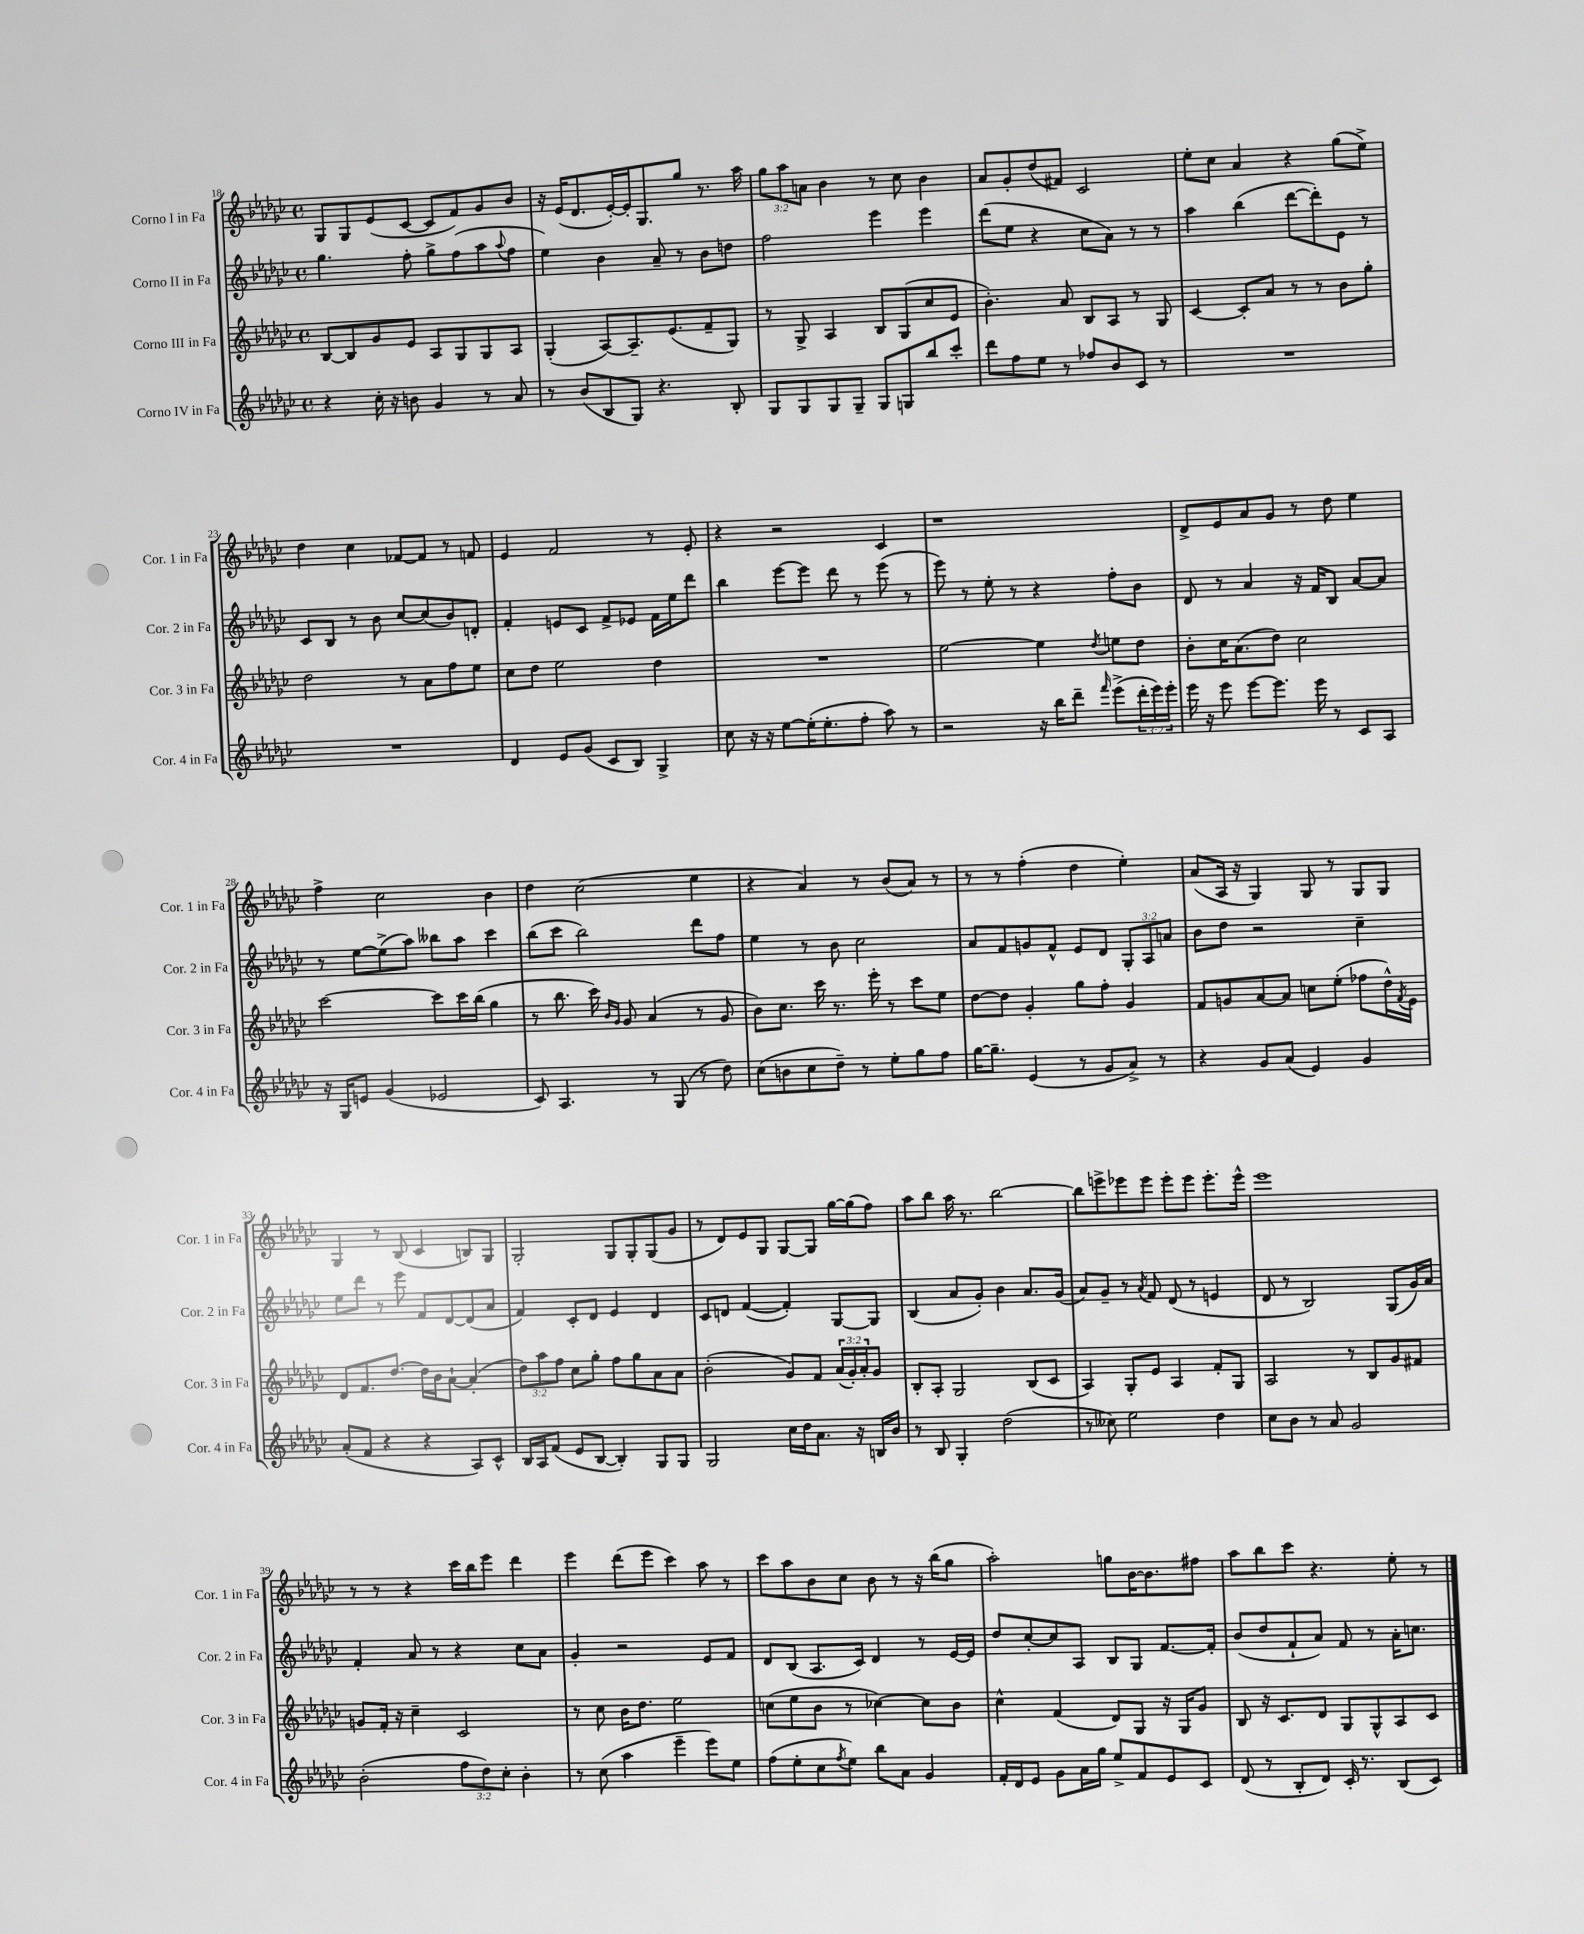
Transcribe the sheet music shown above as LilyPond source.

<<
\new StaffGroup <<
\new Staff = "s0" \with { instrumentName = "Corno I in Fa" shortInstrumentName = "Cor. 1 in Fa" } {
    \clef treble \key ges \major \defaultTimeSignature \time 4/4 \override Staff.TupletNumber.text = #tuplet-number::calc-fraction-text
    ges8 ges8 ees'8( ces'8~ ces'8 f'8) ges'8 bes'8 |
    r16 ees'16( des'8. ees'16~-.) ees'16-. ges8. ges''8 r8. aes''16 |
    \tuplet 3/2 { ges''8 aes''8 a'8 } bes'4 r8 ces''8 bes'4 |
    aes'8 ges'8-. des''8( fis'8) ces'2 |
    ees''8-. ces''8 aes'4 r4 ges''8( ees''8->) |
    des''4 ces''4 fes'8~ fes'8 r8 f'8 |
    ees'4 f'2 r8 ees'8-. |
    r4 r2 ces'4 |
    r1 |
    des'8-> ees'8 aes'8 ges'8 r8 des''8 ees''4 |
    f''4-> ces''2 bes'4 |
    des''4 ces''2( ees''4 |
    r4 aes'4) r8 bes'8( aes'8) r8 |
    r8 r8 f''4-.( des''4 ees''4-.) |
    aes'8( aes16 r16 ges4) ges8 r8 ges8 ges8 |
    ges4 r8 bes8( ces'4 b8) ges8 |
    ges2-. ges8 ges8-. ges8( ges'8 |
    r8 des'8) ees'8 ges8 ges8~ ges8 ges''16~ ges''16( f''8) |
    aes''8 bes''8 aes''16 r8. bes''2~ |
    bes''8 e'''8-> ees'''8 ees'''8 ees'''8-. ees'''8 ees'''8.-. ees'''16-^ |
    ees'''1 |
    r8 r8 r4 ces'''16 bes''16 ees'''8 des'''4 |
    ees'''4 des'''8( ees'''8 ces'''4) aes''8 r8 |
    ces'''8 aes''8 bes'8 ces''8 bes'8 r8 r16 bes''16( ges''8 |
    aes''2-.) g''8 bes'16~ bes'8. fis''8 |
    aes''8 bes''8 ces'''8 r4. ees''8-. r8 \bar "|." |
}
\new Staff = "s1" \with { instrumentName = "Corno II in Fa" shortInstrumentName = "Cor. 2 in Fa" } {
    \clef treble \key ges \major \defaultTimeSignature \time 4/4 \override Staff.TupletNumber.text = #tuplet-number::calc-fraction-text
    ges''4. f''8-. ges''8-> f''8( aes''8 \appoggiatura { aes''8 } f''8 |
    ees''4) bes'4 aes'8-- r8 bes'8 d''8 |
    f''2 ees'''4 ees'''4 |
    des'''8( ees''8 r4 ces''8 aes'8) r8 r8 |
    aes''4 bes''4( des'''8~ des'''8-.) ees'8 r8 |
    ces'8 bes8 r8 bes'8 ces''8~ ces''8( bes'8) d'8-. |
    f'4-. e'8 ces'8 f'8-> ees'8 f'16 ees''16 des'''8 |
    bes''4 ees'''8~ ees'''8 des'''8 r8 ees'''8( r8 |
    ees'''8) r8 ees''8-. r8 r4 f''8-. bes'8 |
    des'8 r8 aes'4 r16 f'16 bes8 aes'8~ aes'8 |
    r8 ees''8~ ees''8->( aes''8) beses''8 aes''8 ces'''4 |
    bes''8( ces'''8 bes''2) des'''8 f''8 |
    ees''4 r8 bes'8 ces''2 |
    aes'8 f'8 g'8 f'8-^ ees'8 des'8 \tuplet 3/2 { ges8-. aes8 a'8 } |
    bes'8 des''8 r2 ces''4-- |
    ees''8 des'''8 r8 ees'''8 f'8 des'8~ des'8( aes'8 |
    f'4) ces'8-. des'8 ees'4 des'4 |
    ces'8 d'8 f'4~( f'4-.) ges8~ ges8 |
    bes4( aes'8 ges'8-.) bes'4 aes'8. ges'16( |
    aes'8) ges'8-- r8 \acciaccatura { aes'8 } f'8 des'8( r8 e'4 |
    des'8 r8 bes2) ges8( ges'16) aes'16 |
    f'4-. aes'8 r8 r4 ces''8 aes'8 |
    ges'4-. r2 ees'8 f'8 |
    des'8 bes8( aes8. ces'16) des'4 r8 ees'16~ ees'16 |
    des''8 ces''8~-. ces''8 aes8 bes8 ges8 f'8.~ f'16-. |
    bes'8( des''8 f'8-! aes'8) f'8 r8 aes'16-. c''8. \bar "|." |
}
\new Staff = "s2" \with { instrumentName = "Corno III in Fa" shortInstrumentName = "Cor. 3 in Fa" } {
    \clef treble \key ges \major \defaultTimeSignature \time 4/4 \override Staff.TupletNumber.text = #tuplet-number::calc-fraction-text
    bes8~ bes8 ges'8 ees'8 aes8 ges8 ges8 aes8 |
    ges4-.( aes8~) aes8.-- ees'8.( f'8-- ges8) |
    r8 ges8-> aes4 bes8 ges8( ces''8 ees'8 |
    bes'4.-.) aes'8 bes8 aes8 r8 ges8 |
    ces'4~ ces'8-. aes'8 r8 r8 bes'8 ges''8-. |
    des''2 r8 aes'8 f''8 ees''8 |
    ces''8 des''8 ees''2 des''4 |
    R1 |
    ees''2~ ees''4 \acciaccatura { des''8 } e''8 des''8 |
    bes'8-. ces''16 aes'8.( des''8) ces''2 |
    ces'''2~ ces'''8 ces'''16 bes''16( ges''4 |
    r8 bes''8. ces'''16) \grace { bes'16 ges'16 } ges'8 aes'4( r8 ges'8 |
    bes'8) ces''8. ces'''16 r8. ees'''16-. r8 ces'''8 ees''8 |
    des''8~ des''8 ges'4-. ges''8 f''8-. ges'4 |
    f'8 g'8 aes'8~ aes'8 c''8 ees''8-.( fes''8 des''16-^) \acciaccatura { f'8 } ees'16 |
    des'8 f'8. des''8.~ des''16 bes'16 aes'8~-! aes'4-.( |
    \tuplet 3/2 { des''8) aes''8 f''8 } ces''8 ges''8-. f''8 ges''8 aes'8 aes'8 |
    bes'2-.( ges'8) f'8 \tuplet 3/2 { aes'16( ges'16-.) aes'16-. } ges'8 |
    bes8-. aes8-. ges2 bes8( ces'8 |
    aes4) ges8-. ees'8 aes4 f'8-. ges8 |
    aes2 r8 bes8 ges'8 fis'8 |
    g'8 f'16-. r16 ces''4-- ces'2 |
    r8 ces''8 bes'16 des''8. ees''2 |
    c''8( ees''8 bes'8 r8 ces''4~) ces''8 bes'8 |
    ces''4-^ f'4( des'8) ges8 r16 ges16 ges'8 |
    bes8 r16 ces'8. des'8 ges8 ges8-^ aes8 ces'8 \bar "|." |
}
\new Staff = "s3" \with { instrumentName = "Corno IV in Fa" shortInstrumentName = "Cor. 4 in Fa" } {
    \clef treble \key ges \major \defaultTimeSignature \time 4/4 \override Staff.TupletNumber.text = #tuplet-number::calc-fraction-text
    r4 ces''16-. r16 b'8 ges'4 r8 aes'8 |
    r8 bes'8( bes8 ges8) r4. bes8-. |
    ges8 ges8 ges8 ges8-- ges8 g8 bes''8 ces'''8-. |
    des'''8 f''8 ees''8 r8 fes''8 bes'8 ces'8 r8 |
    R1 |
    R1 |
    des'4 ees'8 ges'8( ces'8 bes8) ges4-> |
    ces''8 r16 r16 ees''8~ ees''16-.( ees''8.-. f''8-. aes''8) r8 |
    r2 r16 bes''16 des'''8-- \grace { f'''16 } ees'''8->( \tuplet 3/2 { des'''16-. ees'''16) ees'''16-. } |
    ees'''16 r16 ees'''8 ees'''8~ ees'''8. ees'''16 r8 ces'8 aes8 |
    r16 ges16 e'8 ges'4( ees'2 |
    ces'8) aes4. r8 ges8( r8 des''8) |
    ces''8( b'8 ces''8 des''8--) r8 ees''8-. ges''8 f''8 |
    ges''16~ ges''8.-- ees'4( r8 ges'8 aes'8->) r8 |
    r4 ges'8 aes'8( ees'4) ges'4 |
    aes'8-.( f'8 r4 r4 aes8) ces'8-^ |
    bes16 aes16 f'8( ees'8 bes8~ bes4-.) ges8 ges8 |
    ges2 ces''16 des''16 aes'8. r16 b16 bes'16 |
    r8 bes8 ges4-. des''2( |
    r8 ceses''8) ees''2 des''4 |
    ces''8 bes'8 r8 aes'8 ges'2 |
    bes'2-.( \tuplet 3/2 { f''8 des''8) ces''8-. } bes'4-. |
    r8 ces''8( aes''4 ees'''4-- ees'''8) ees''8 |
    f''8( ees''8-. ces''8 \acciaccatura { f''8 } ees''8) bes''8 aes'8 ges'4 |
    f'16-. des'16 ees'8 ges'8 aes'16 ges''16 ees''8-> f'8 ees'8 ces'8 |
    des'8( r8 bes8-. des'8) ces'16-. r8. bes8( ces'8) \bar "|." |
}
>>
>>
\layout { \context { \Score currentBarNumber = #18 } }
